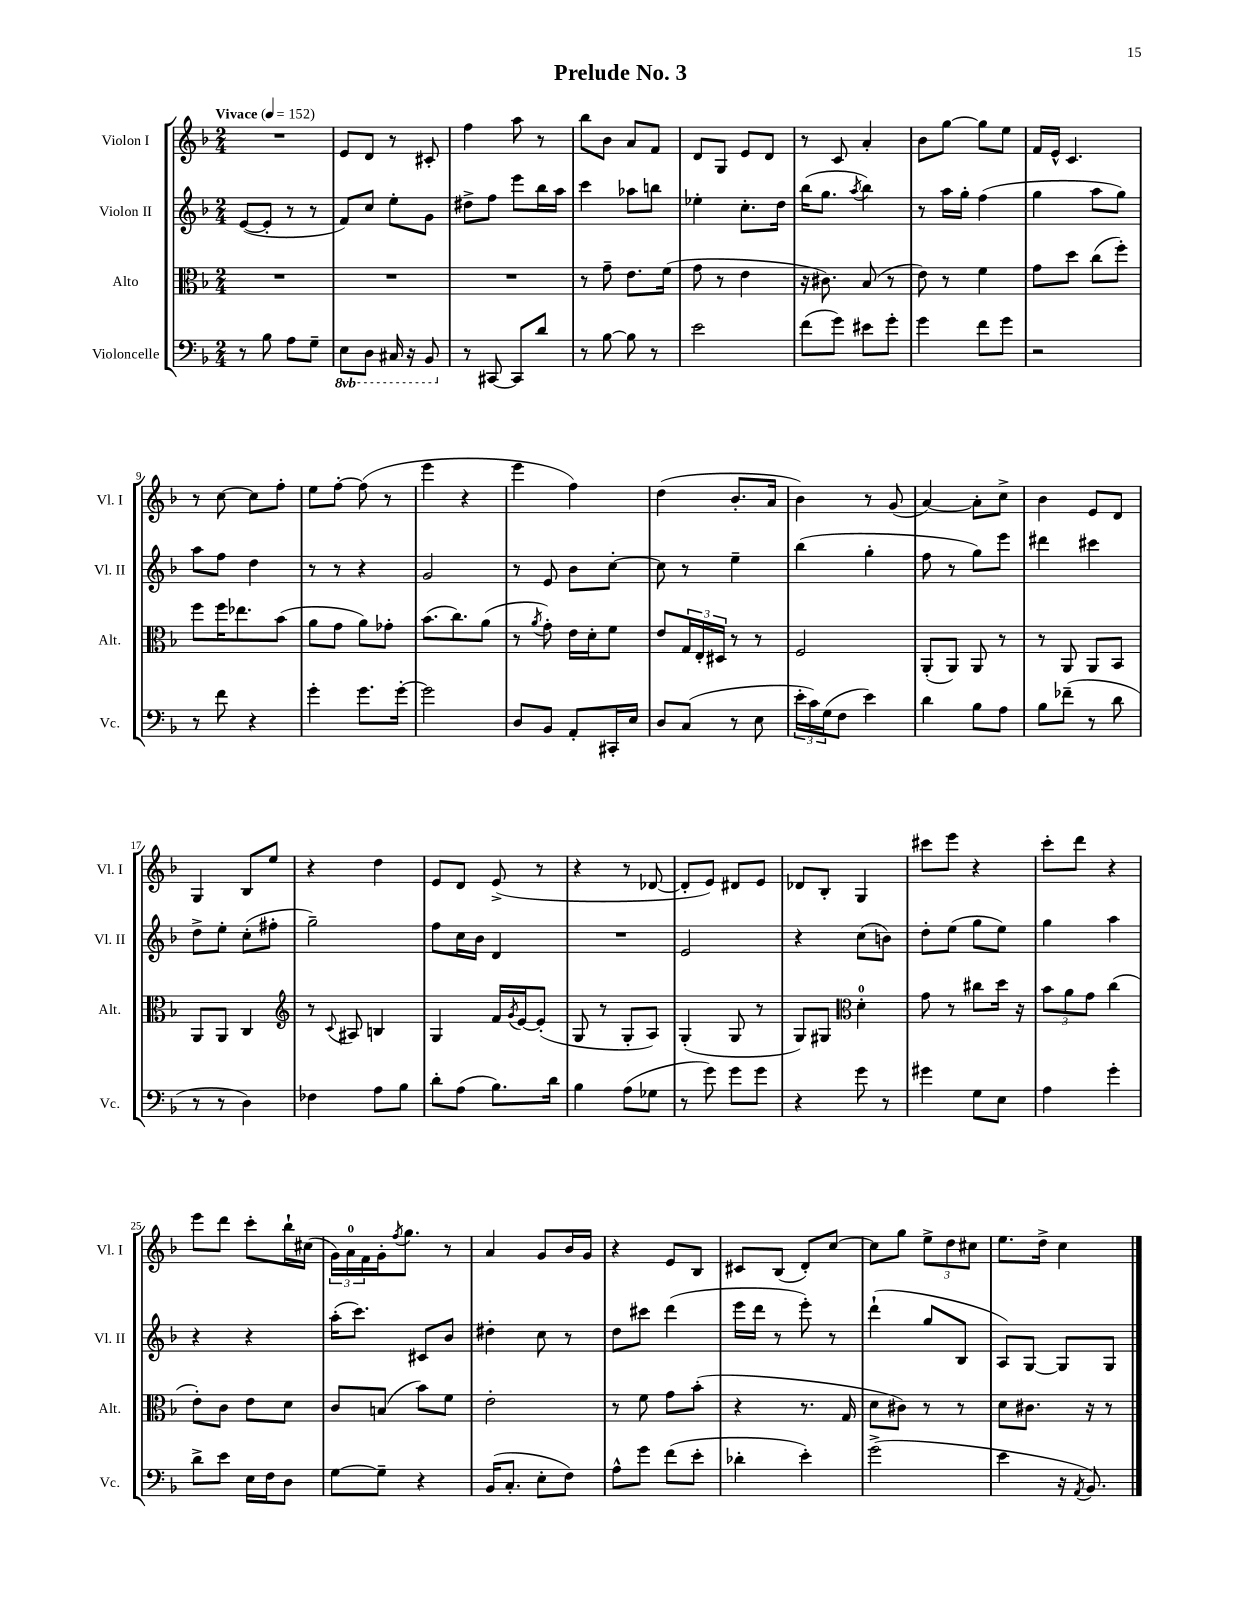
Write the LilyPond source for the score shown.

\header { title = "Prelude No. 3" }
<<
\new StaffGroup <<
\new Staff = "s0" \with { instrumentName = "Violon I" shortInstrumentName = "Vl. I" } {
    \clef treble \key f \major \numericTimeSignature \time 2/4 \tempo "Vivace" 4 = 152
    R2 |
    e'8 d'8 r8 cis'8-. |
    f''4 a''8 r8 |
    bes''8 bes'8 a'8 f'8 |
    d'8 g8 e'8 d'8 |
    r8 c'8 a'4-. |
    bes'8 g''8~ g''8 e''8 |
    f'16 e'16-^ c'4. |
    r8 c''8~ c''8 f''8-. |
    e''8 f''8~-. f''8( r8 |
    e'''4 r4 |
    e'''4 f''4) |
    d''4( bes'8.-. a'16 |
    bes'4) r8 g'8( |
    a'4~) a'8-. c''8-> |
    bes'4 e'8 d'8 |
    g4 bes8 e''8 |
    r4 d''4 |
    e'8 d'8 e'8->( r8 |
    r4 r8 des'8~ |
    des'8-. e'8) dis'8 e'8 |
    des'8 bes8-. g4 |
    cis'''8 e'''8 r4 |
    c'''8-. d'''8 r4 |
    e'''8 d'''8 c'''8-. bes''16-! cis''16( |
    \tuplet 3/2 { g'16) a'16-0 f'16 } g'16-. \acciaccatura { f''8 } g''8. r8 |
    a'4 g'8 bes'16 g'16 |
    r4 e'8 bes8 |
    cis'8 bes8( d'8-.) c''8~ |
    c''8 g''8 \tuplet 3/2 { e''8-> d''8 cis''8 } |
    e''8. d''16-> c''4 \bar "|." |
}
\new Staff = "s1" \with { instrumentName = "Violon II" shortInstrumentName = "Vl. II" } {
    \clef treble \key f \major \numericTimeSignature \time 2/4
    e'8~( e'8-. r8 r8 |
    f'8) c''8 e''8-. g'8 |
    dis''8-> f''8 e'''8 bes''16 a''16 |
    c'''4 aes''8 b''8 |
    ees''4-. c''8.-. d''16 |
    bes''16( g''8. \acciaccatura { a''8 } bes''4) |
    r8 a''16 g''16-. f''4( |
    g''4 a''8 g''8) |
    a''8 f''8 d''4 |
    r8 r8 r4 |
    g'2 |
    r8 e'8 bes'8 c''8~-. |
    c''8 r8 e''4-- |
    bes''4( g''4-. |
    f''8 r8 g''8) e'''8 |
    dis'''4 cis'''4 |
    d''8-> e''8-. c''8-.( fis''8-. |
    g''2--) |
    f''8 c''16 bes'16 d'4 |
    R2 |
    e'2 |
    r4 c''8( b'8) |
    d''8-. e''8( g''8 e''8) |
    g''4 a''4 |
    r4 r4 |
    a''16-.( c'''8.) cis'8 bes'8 |
    dis''4-. c''8 r8 |
    d''8 cis'''8 d'''4( |
    e'''16 d'''16 r8 e'''8-.) r8 |
    d'''4-!( g''8 bes8 |
    a8) g8~ g8 g8 \bar "|." |
}
\new Staff = "s2" \with { instrumentName = "Alto" shortInstrumentName = "Alt." } {
    \clef alto \key f \major \numericTimeSignature \time 2/4
    R2 |
    R2 |
    R2 |
    r8 g'8-- e'8. f'16( |
    g'8 r8 e'4 |
    r16 cis'8.) bes8( r8 |
    e'8) r8 f'4 |
    g'8 d''8 c''8( f''8-.) |
    f''8 f''16 ees''8. bes'8( |
    a'8 g'8 a'8) ges'8-. |
    bes'8.( c''8.) a'8( |
    r8 \acciaccatura { a'8 } g'8-.) e'16 d'16-. f'8 |
    e'8 \tuplet 3/2 { g16 e16-. dis16 } r8 r8 |
    f2 |
    a,8-.( a,8) a,8 r8 |
    r8 a,8 a,8 bes,8 |
    a,8 a,8 c4 |
    \clef treble r8 \appoggiatura { c'8 } ais8 b4 |
    g4 f'16 \acciaccatura { g'8 } e'16~ e'8-.( |
    g8 r8 g8-. a8) |
    g4-.( g8 r8 |
    g8) gis8 \clef alto d'4-0-. |
    g'8 r8 cis''8 d''16 r16 |
    \tuplet 3/2 { bes'8 a'8 g'8 } c''4( |
    e'8-.) c'8 e'8 d'8 |
    c'8 b8( bes'8) f'8 |
    e'2-. |
    r8 f'8 g'8 bes'8-.( |
    r4 r8. g16 |
    d'8 cis'8) r8 r8 |
    d'8 cis'8. r16 r8 \bar "|." |
}
\new Staff = "s3" \with { instrumentName = "Violoncelle" shortInstrumentName = "Vc." } {
    \clef bass \key f \major \numericTimeSignature \time 2/4 \set Staff.ottavationMarkups = #ottavation-simple-ordinals
    r8 bes8 a8 g8-- |
    \ottava #-1 e,8 d,8 cis,16 r16 bes,,8 \ottava #0 |
    r8 cis,8~ cis,8 d'8 |
    r8 bes8~ bes8 r8 |
    e'2 |
    f'8( g'8) eis'8 g'8-. |
    g'4 f'8 g'8 |
    r2 |
    r8 f'8 r4 |
    g'4-. g'8. g'16~-. |
    g'2 |
    d8 bes,8 a,8-. cis,16-. e16 |
    d8 c8( r8 e8 |
    \tuplet 3/2 { e'16-. c'16) g16( } f8 e'4) |
    d'4 bes8 a8 |
    bes8 fes'8--( r8 d'8 |
    r8 r8 d4) |
    fes4 a8 bes8 |
    d'8-. a8( bes8.) d'16 |
    bes4 a8( ges8 |
    r8 g'8) g'8 g'8 |
    r4 g'8 r8 |
    gis'4 g8 e8 |
    a4 g'4-. |
    d'8-> e'8 e16 f16 d8 |
    g8~ g8-- r4 |
    bes,16( c8.-. e8-. f8) |
    a8-^ g'8 f'8( e'8-. |
    des'4-. e'4-.) |
    g'2->( |
    e'4 r16 \acciaccatura { a,8 } bes,8.) \bar "|." |
}
>>
>>
